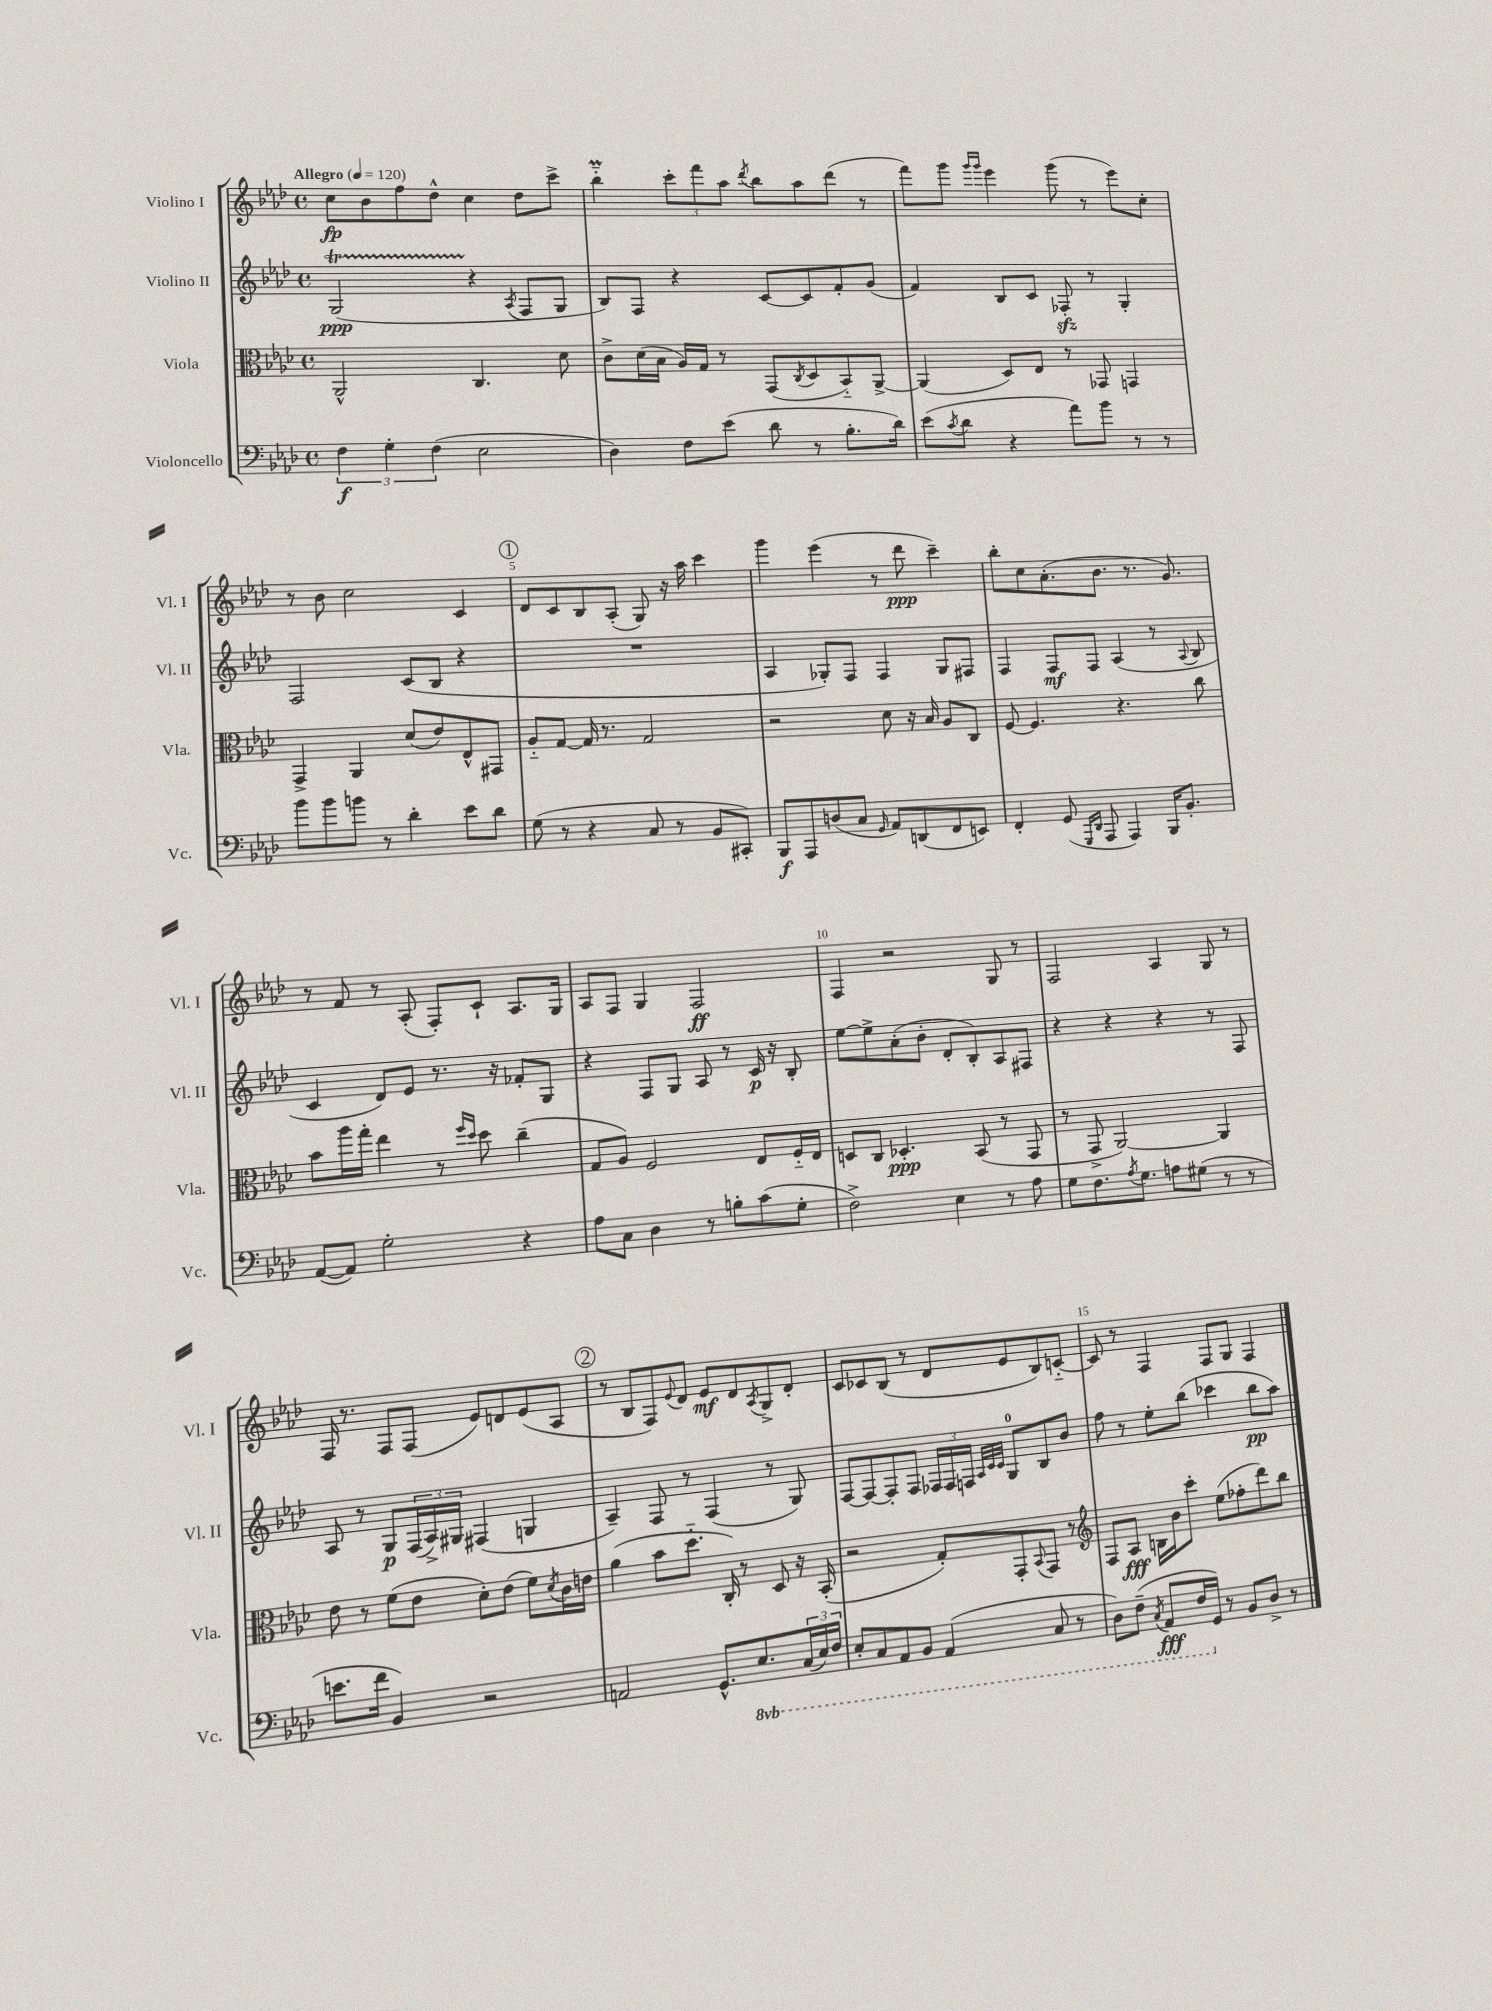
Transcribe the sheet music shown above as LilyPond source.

<<
\new StaffGroup <<
\new Staff = "s0" \with { instrumentName = "Violino I" shortInstrumentName = "Vl. I" } {
    \clef treble \key aes \major \defaultTimeSignature \time 4/4 \tempo "Allegro" 4 = 120
    c''8\fp bes'8 f''8 des''8-^ c''4 des''8 c'''8-> |
    bes''4-_\prall \tuplet 3/2 { c'''8-. f'''8 aes''8 } \acciaccatura { des'''8 } bes''8 aes''8 des'''8( r8 |
    f'''8) g'''8 \grace { g'''16 g'''16 } ees'''4 g'''8( r8 ees'''8) c''8-. |
    r8 bes'8 c''2 c'4 |
    \mark \markup { \circle "1" } des'8 c'8 bes8 aes8-.( g8) r16 aes''16 c'''4 |
    g'''4 ees'''4( r8 des'''8\ppp c'''4--) |
    bes''8-. c''8 aes'8.-.( bes'8. r8. g'8.) |
    r8 f'8 r8 aes8-.( f8-.) c'8-! aes8. g16 |
    aes8 f8 g4 f2\ff |
    f4 r2 g8 r8 |
    f2 aes4 g8 r8 |
    f16 r8. f8 f8( ees'8) d'8 ees'8( aes8 |
    \mark \markup { \circle "2" } r8 bes8 f8) \appoggiatura { ees'8 } des'8 ees'8\mf des'8 \acciaccatura { aes8 } g8-> des'8-. |
    c'8 ces'8 bes8( r8 des'8 ees'8 bes8) c'8~-_ |
    c'8 r8 f4 f8 g8 f4 \bar "|." |
}
\new Staff = "s1" \with { instrumentName = "Violino II" shortInstrumentName = "Vl. II" } {
    \clef treble \key aes \major \defaultTimeSignature \time 4/4
    g2\startTrillSpan\ppp( r4\stopTrillSpan \acciaccatura { aes8 } f8 g8 |
    bes8) f8 r4 c'8~ c'8 f'8-. g'8( |
    f'4) bes8 c'8 fes8-.\sfz r8 g4-. |
    f2 c'8( bes8 r4 |
    \mark \markup { \circle "1" } R1 |
    aes4 ges8-.) f8 f4 ges8 fis8 |
    f4 f8\mf f8 aes4( r8 \appoggiatura { aes8 } bes8 |
    c'4 des'8) ees'8 r8. r16 fes'8-. g8 |
    r4 f8 g8 aes8 r8 c'16\p r16 bes8-. |
    ees''8~ ees''8-> aes'8-.( bes'8-. des'8-. bes8-.) aes8 fis8 |
    r4 r4 r4 r8 f8 |
    aes8 r8 g8\p \tuplet 3/2 { f16( aes16->) gis16 } fis4( g4 |
    \mark \markup { \circle "2" } aes4--) f8 r8 f4( r8 g8) |
    f8~ f8~ f8-. f8 \tuplet 3/2 { fes16 fes16 f16 } \grace { aes32 c'32 c'32 } g8-0 bes8 bes'8 |
    f''8 r8 ees''8-. bes''8( ces'''4 bes''8\pp aes''8) \bar "|." |
}
\new Staff = "s2" \with { instrumentName = "Viola" shortInstrumentName = "Vla." } {
    \clef alto \key aes \major \defaultTimeSignature \time 4/4
    aes,2-^ c4. des'8 |
    c'8-> des'16( bes16 aes16) g16 r8 g,8( \acciaccatura { c8 } des8 bes,8-_) aes,8~-> |
    aes,4( des8) ees8 r8 ges,8 g,4 |
    g,4-> aes,4 des'8( ees'8) ees8-^ gis,8 |
    \mark \markup { \circle "1" } aes8-_ g8~ g16 r8. g2 |
    r2 des'8 r16 bes16 aes8 c8 |
    f8~ f4. r4. c''8 |
    bes'8 aes''16 g''16-. ees''4 r8 \grace { f''16 des''16 } des''8 c''4--( |
    g8 aes8) f2 ees8 f16-_ ees16 |
    d8 c8 des4.-.\ppp bes,8( r8 g,8 |
    r8 g,8-> aes,2~) aes,4 |
    ees'8 r8 f'8( ees'8 des'8-.) ees'8( f'8) \acciaccatura { des'8 } c'16 e'16 |
    \mark \markup { \circle "2" } aes'4( bes'8 des''8.-_ c16-.) r8 des8 r16 bes,16-.( |
    r2 g8-.) g,8-. \appoggiatura { bes,8 } g,8 r8 |
    \clef treble f8 aes8\fff b16 bes'16 c'''8-. ees''8( fes''8-. des'''8) bes''8 \bar "|." |
}
\new Staff = "s3" \with { instrumentName = "Violoncello" shortInstrumentName = "Vc." } {
    \clef bass \key aes \major \defaultTimeSignature \time 4/4 \set Staff.ottavationMarkups = #ottavation-simple-ordinals
    \tuplet 3/2 { f4\f g4-. f4( } ees2 |
    des4) f8 ees'8( des'8 r8 bes8.-. des'16) |
    ees'8( \acciaccatura { c'8 } des'8 r4 aes'8) bes'8 r8 r8 |
    bes'8 bes'8 b'8 r8 des'4-. ees'8 des'8 |
    \mark \markup { \circle "1" } g8( r8 r4 c8 r8 bes,8 cis,8-.) |
    bes,,8\f aes,,8 d8( c8 \grace { g,16 } aes,8) d,8( f,8 e,8) |
    f,4-. g,8( \grace { g,,16 des,16 } aes,,8 aes,,4) bes,,16 bes,8.-. |
    aes,8~( aes,8) g2-. r4 |
    aes8 c8 des4 r8 b8-. c'8( g8-. |
    f2->) ees4 r8 aes8 |
    g8 f8. \acciaccatura { aes8 } g8. a8 gis8( r8 r8 |
    e'8. f'16 bes,4) r2 |
    \mark \markup { \circle "2" } a,2 g,8.-^ \ottava #-1 ees,8. \tuplet 3/2 { c,16( ees,16) f,16 } |
    ees,8-. c,8 aes,,8 bes,,8 aes,,4( c,8 r8 |
    des,8) f,8--( \acciaccatura { c,8 } aes,,8\fff f,16 \ottava #0 g,16) r8 bes,8 des8-> r8 \bar "|." |
}
>>
>>
\layout { \context { \Score \override BarNumber.break-visibility = ##(#f #t #t) barNumberVisibility = #(every-nth-bar-number-visible 5) } }
